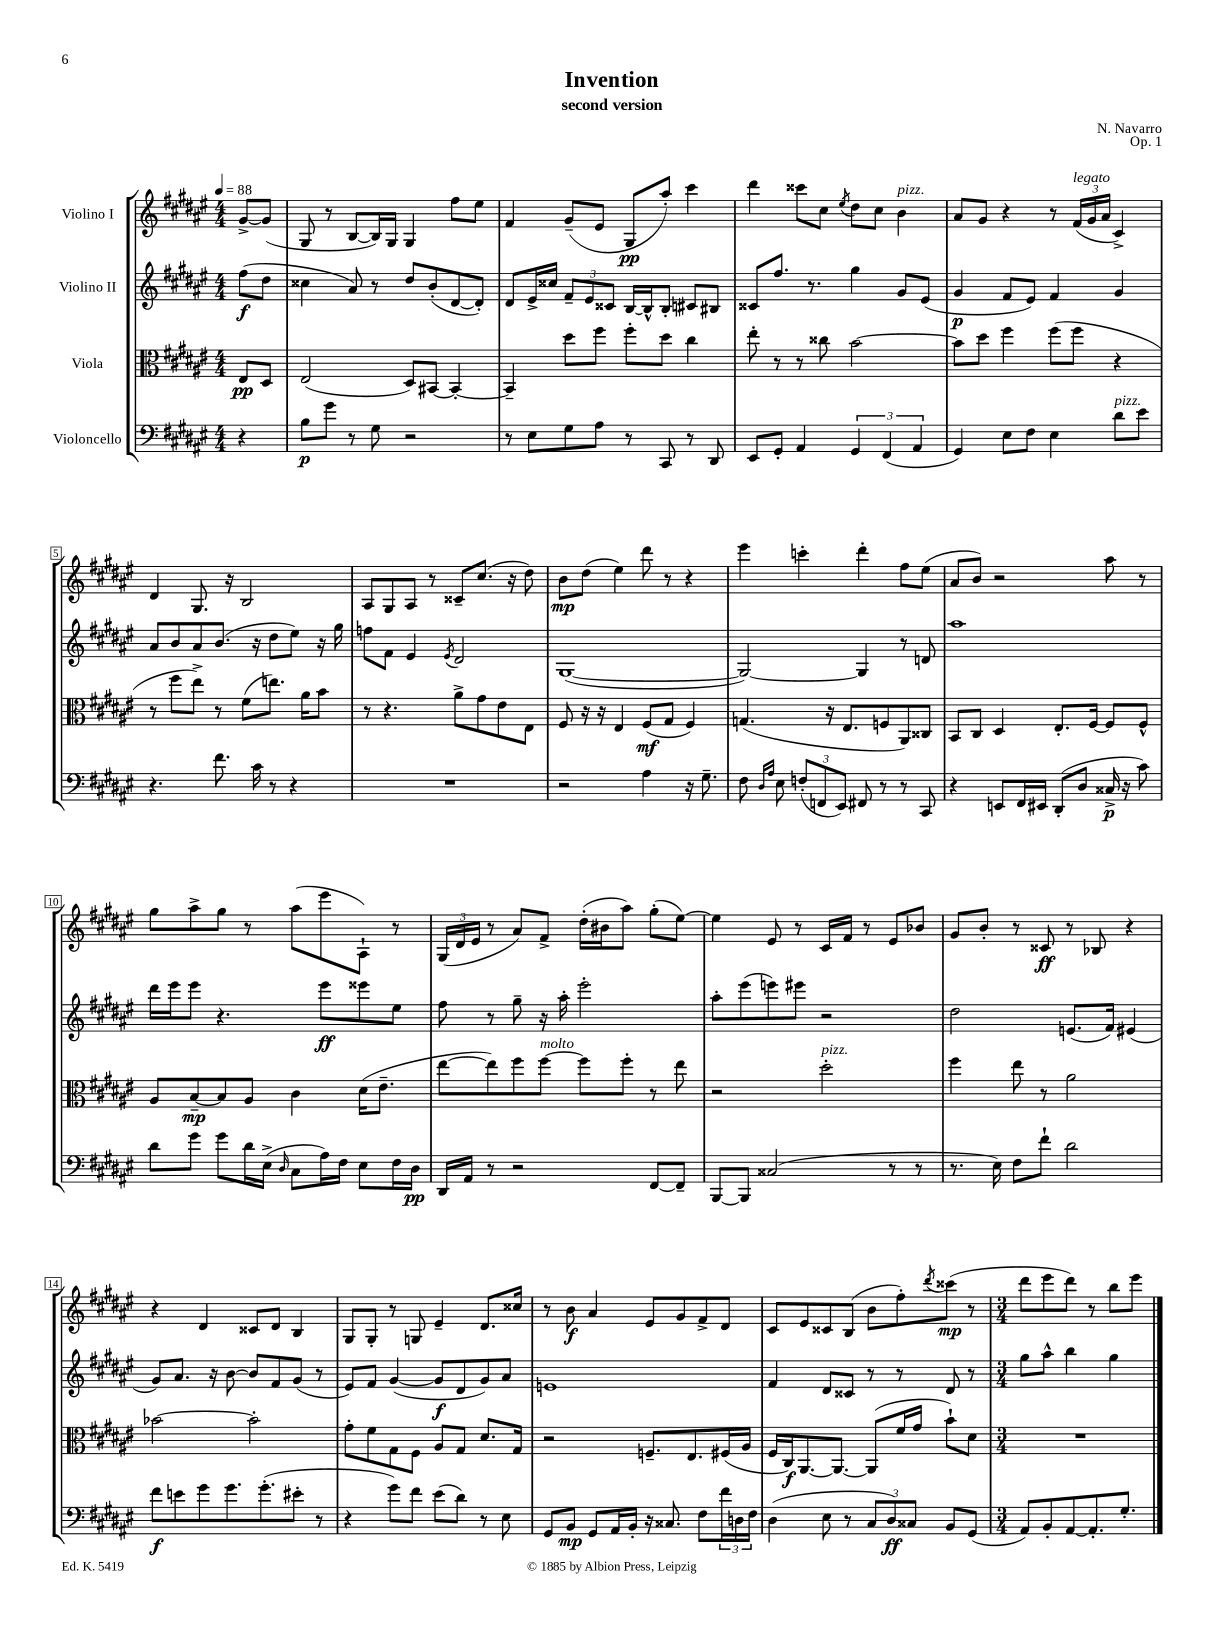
\header { title = "Invention" composer = "N. Navarro" subtitle = "second version" opus = "Op. 1" }
<<
\new StaffGroup <<
\new Staff = "s0" \with { instrumentName = "Violino I" } {
    \clef treble \key fis \major \numericTimeSignature \time 4/4 \partial 4 \tempo 4 = 88
    gis'8~-> gis'8( |
    gis8 r8 b8~ b16) gis16 gis4 fis''8 eis''8 |
    fis'4 gis'8--( eis'8 gis8\pp ais''8-.) cis'''4 |
    dis'''4 cisis'''8 cis''8 \acciaccatura { eis''8 } dis''8 cis''8 b'4^\markup { \italic "pizz." } |
    ais'8 gis'8 r4 r8 \tuplet 3/2 { fis'16^\markup { \italic "legato" }( gis'16 ais'16 } cis'4->) |
    dis'4 gis8. r16 b2 |
    ais8 gis8 ais8 r8 cisis'8-- cis''8.( r16 dis''8) |
    b'8\mp dis''8( eis''4) dis'''8 r8 r4 |
    eis'''4 c'''4-. dis'''4-. fis''8 eis''8( |
    ais'8 b'8) r2 ais''8 r8 |
    gis''8 ais''8-> gis''8 r8 ais''8( eis'''8 ais8-!) r8 |
    \tuplet 3/2 { gis16( dis'16 eis'16 } r8 ais'8) fis'8-> dis''16-.( bis'16 ais''8) gis''8-.( eis''8~) |
    eis''4 eis'8 r8 cis'16 fis'16 r8 eis'8 bes'8 |
    gis'8 b'8-. r8 cisis'8\ff r8 bes8 r4 |
    r4 dis'4 cisis'8 dis'8 b4 |
    gis8 gis8-. r8 g8 eis'4-- dis'8. cisis''16 |
    r8 b'8\f ais'4 eis'8 gis'8 fis'8-> dis'8 |
    cis'8 eis'8 cisis'8 b8( b'8 fis''8-.) \acciaccatura { dis'''8 } cisis'''8\mp( r8 |
    \numericTimeSignature \time 3/4 dis'''8 eis'''8 dis'''8) r8 b''8 eis'''8 \bar "|." |
}
\new Staff = "s1" \with { instrumentName = "Violino II" } {
    \clef treble \key fis \major \numericTimeSignature \time 4/4 \partial 4
    fis''8\f( dis''8 |
    cisis''4 ais'8) r8 dis''8 b'8-.( dis'8~ dis'8-.) |
    dis'8 eis'16-> cisis''16 \tuplet 3/2 { fis'8-- eis'8 cisis'8 } b16~ b16-^ b8-. cis'8 bis8 |
    cisis'8 fis''8. r8. gis''4 gis'8 eis'8( |
    gis'4\p fis'8 eis'8) fis'4 gis'4 |
    ais'8 b'8 ais'8 b'8.( r16 dis''8 eis''8) r16 gis''16 |
    f''8 fis'8 eis'4 \acciaccatura { eis'8 } dis'2 |
    gis1~( |
    gis2~) gis4 r8 d'8 |
    ais''1 |
    dis'''16 eis'''16 eis'''8 r4. eis'''8\ff eisis'''8 eis''8 |
    fis''8 r8 gis''8-- r16 ais''16-. eis'''2-. |
    ais''8-. eis'''8( e'''8) eis'''8 r2 |
    dis''2 e'8.( fis'16) eis'4( |
    gis'8) ais'8. r16 b'8~ b'8 fis'8 gis'8( r8 |
    eis'8) fis'8 gis'4~( gis'8\f dis'8 gis'8) ais'8 |
    e'1 |
    fis'4 dis'8 cisis'8 r8 r8 dis'8 r8 |
    \numericTimeSignature \time 3/4 gis''8 ais''8-^ b''4 gis''4 \bar "|." |
}
\new Staff = "s2" \with { instrumentName = "Viola" } {
    \clef alto \key fis \major \numericTimeSignature \time 4/4 \partial 4
    eis8\pp dis8 |
    eis2( dis8) bis,8~ bis,4~-. |
    bis,4-- dis''8 fis''8 fis''8-. dis''8 cis''4 |
    eis''8-. r8 r8 cisis''8 b'2~ |
    b'8 dis''8 fis''4 fis''8( fis''8 r4 |
    r8 fis''8 eis''8->) r8 fis'8( e''8.) ais'16 b'8 |
    r8 r4. ais'8-> gis'8 eis'8 eis8 |
    fis8 r16 r16 eis4 fis8\mf( gis8 fis4) |
    g4.( r16 eis8. f8 ais,8) cisis8 |
    b,8 cis8 dis4 eis8.-. fis16~ fis8 fis8-^ |
    ais8 b8~--\mp b8 ais8 cis'4 dis'16( eis'8.-- |
    eis''8~ eis''8) fis''8 fis''8~^\markup { \italic "molto" } fis''8 fis''8-. r8 eis''8 |
    r2 dis''2-.^\markup { \italic "pizz." } |
    fis''4 eis''8 r8 ais'2 |
    bes'2~ bes'2-. |
    gis'8-. fis'8 gis8 fis8 ais8 gis8 dis'8. gis16 |
    r2 f8.-- eis8. fis16( ais16 |
    fis16 cis16\f) ais,8.~ ais,8.~ ais,8( fis'16 gis'16 b'8-!) dis'8 |
    \numericTimeSignature \time 3/4 R2. \bar "|." |
}
\new Staff = "s3" \with { instrumentName = "Violoncello" } {
    \clef bass \key fis \major \numericTimeSignature \time 4/4 \partial 4
    r4 |
    b8\p gis'8 r8 gis8 r2 |
    r8 eis8 gis8 ais8 r8 cis,8 r8 dis,8 |
    eis,8 gis,8-. ais,4 \tuplet 3/2 { gis,4 fis,4( ais,4 } |
    gis,4) eis8 fis8 eis4 dis'8^\markup { \italic "pizz." } eis'8 |
    r4. fis'8. cis'16 r8 r4 |
    R1 |
    r2 ais4 r16 gis8.-- |
    fis8 \grace { dis16 ais16 } eis8 \tuplet 3/2 { f8-.( f,8 eis,8) } fis,8 r8 r8 cis,8 |
    r4 e,8 fis,16 eis,16 dis,8-.( dis8 cisis16->\p r16 cis'8) |
    dis'8 gis'8 gis'8 dis'16 eis16->( \grace { dis16 } cis8 ais16) fis16 eis8 fis16 dis16\pp |
    dis,16 ais,16 r8 r2 fis,8~ fis,8-- |
    b,,8~ b,,8 cisis2( r8 r8 |
    r8. eis16) fis8 fis'8-! dis'2 |
    fis'8\f e'8 gis'8 gis'8. gis'8.-.( eis'8-. r8 |
    r4 gis'8) fis'8 eis'8( dis'8) r8 eis8 |
    gis,8 b,8\mp gis,8 ais,16 b,16-. r16 cisis8. fis8 \tuplet 3/2 { fis'16 d16 fis16 } |
    dis4( eis8 r8 \tuplet 3/2 { cis8 dis8\ff) cisis8 } b,8 gis,8( |
    \numericTimeSignature \time 3/4 ais,8) b,8-. ais,8~ ais,8.-. gis8.-. \bar "|." |
}
>>
>>
\layout { \context { \Score \override BarNumber.stencil = #(make-stencil-boxer 0.1 0.3 ly:text-interface::print) } }
